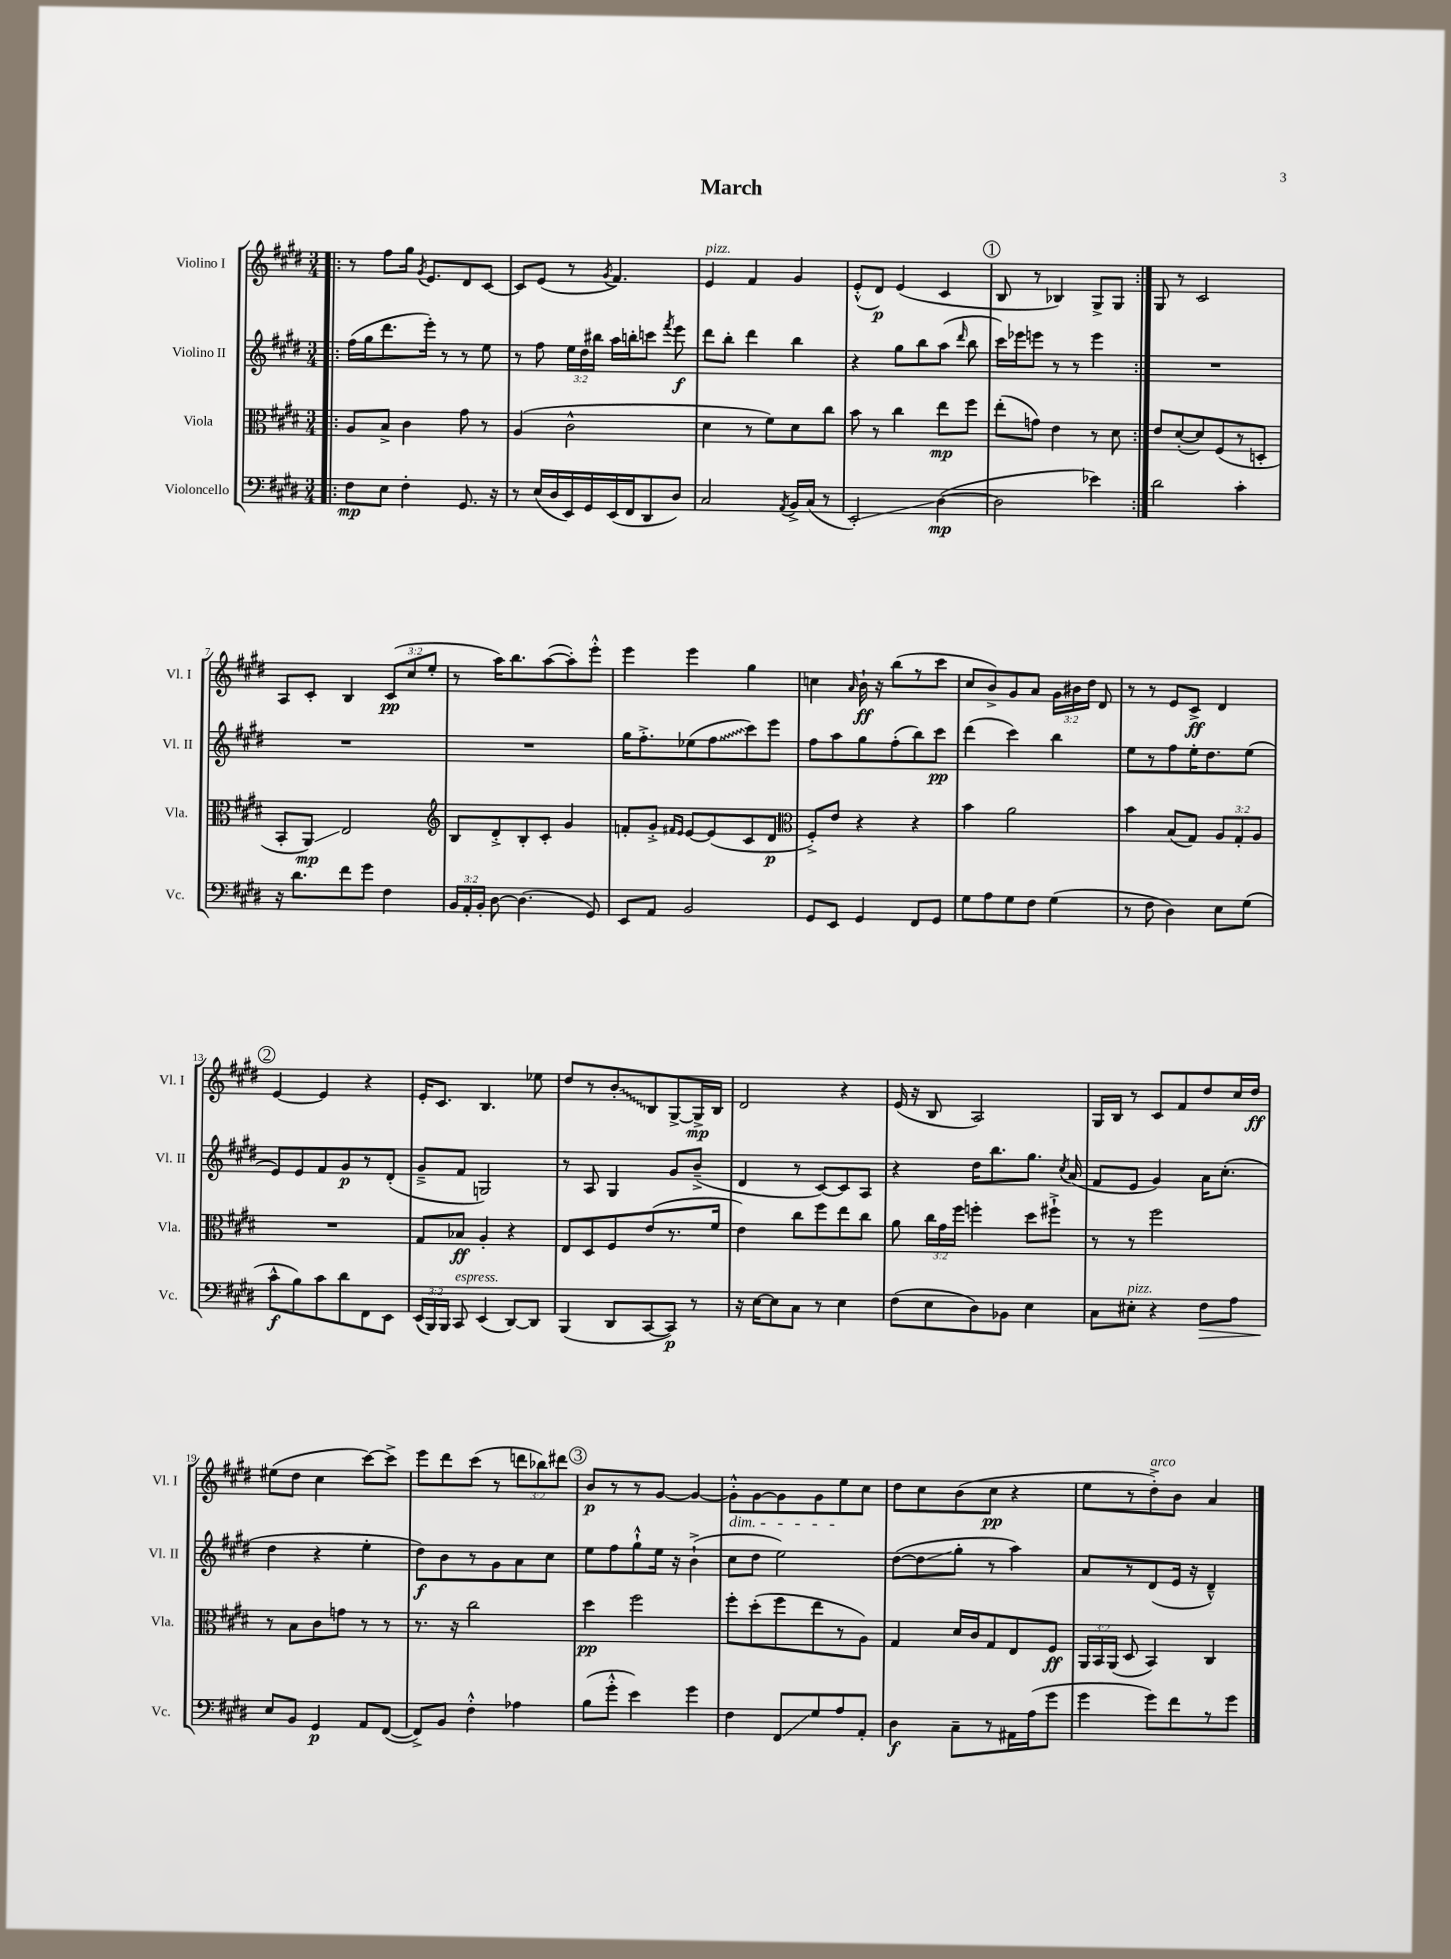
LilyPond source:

\header { title = "March" }
<<
\new StaffGroup <<
\new Staff = "s0" \with { instrumentName = "Violino I" shortInstrumentName = "Vl. I" } {
    \clef treble \key e \major \numericTimeSignature \time 3/4 \override Staff.TupletNumber.text = #tuplet-number::calc-fraction-text
    \autoBeamOff \repeat volta 2 { \bar ".|:" r8 fis''8[ gis''16] \acciaccatura { gis'8 } e'8.[ dis'8 cis'8]~ |
    cis'8[ e'8]( r8 \acciaccatura { gis'8 } fis'4.) |
    e'4^\markup { \italic "pizz." } fis'4 gis'4 |
    e'8[-.-^( dis'8]\p) e'4( cis'4 |
    \mark \markup { \circle "1" } b8 r8 bes4) gis8[-> gis8] | }
    gis8 r8 cis'2 |
    a8[ cis'8]-. b4 \tuplet 3/2 { cis'8[\pp( cis''8 e''8]-. } |
    r8 a''16[) b''8. a''8~( a''8-.) e'''8]-.-^ |
    e'''4 e'''4 gis''4 |
    c''4 \grace { a'16 } b'16-!\ff r16 b''8[( r8 cis'''8] |
    cis''8[ b'8->) gis'8 a'8] \tuplet 3/2 { gis'16[ bis'16 dis''16] } dis'8 |
    r8 r8 e'8[ cis'8]->\ff dis'4 |
    \mark \markup { \circle "2" } e'4~ e'4 r4 |
    e'16[-. cis'8.] b4. ees''8 |
    dis''8[ r8 \once \override Glissando.style = #'zigzag b'8-.\glissando b8 gis8~-> gis16->\mp b16] |
    dis'2 r4 |
    e'16( r16 b8 a2) |
    gis16[ b16] r8 cis'8[ fis'8 dis''8 cis''16 dis''16]\ff |
    eis''8[( dis''8] cis''4 cis'''8[~) cis'''8]-> |
    e'''8[ dis'''8 cis'''8]( r8 \tuplet 3/2 { d'''8[ bes''8) dis'''8] } |
    \mark \markup { \circle "3" } b'8[\p r8 r8 gis'8]~ gis'4~ |
    gis'8[-.-^\dim gis'8~ gis'8 gis'8 e''8\! cis''8] |
    dis''8[ cis''8 b'8( cis''8]\pp r4 |
    e''8[ r8 dis''8-.->^\markup { \italic "arco" }) b'8] a'4 \bar "|." |
}
\new Staff = "s1" \with { instrumentName = "Violino II" shortInstrumentName = "Vl. II" } {
    \clef treble \key e \major \numericTimeSignature \time 3/4 \override Staff.TupletNumber.text = #tuplet-number::calc-fraction-text
    \autoBeamOff \repeat volta 2 { \bar ".|:" fis''16[( gis''16 dis'''8. e'''16]-.) r8 r8 e''8 |
    r8 fis''8 \tuplet 3/2 { e''16[ dis''16 bis''16] } a''16[ b''16-. c'''8] \acciaccatura { fis'''8 } e'''8\f |
    dis'''8[ b''8]-. dis'''4 b''4 |
    r4 gis''8[ b''8 a''8]( \grace { dis'''16 } b''8 |
    \mark \markup { \circle "1" } cis'''16[) ees'''16 e'''8] r8 r8 e'''4 | }
    R2. |
    R2. |
    R2. |
    gis''16[ fis''8.-.-> ees''8( \once \override Glissando.style = #'zigzag fis''8\glissando cis'''8) e'''8] |
    fis''8[ a''8 gis''8 fis''8-.( b''8) cis'''8]\pp |
    dis'''4( cis'''4) b''4 |
    e''8[ r8 fis''8 e''16-. dis''8. e''8]( |
    \mark \markup { \circle "2" } e'8[) e'8 fis'8 gis'8\p r8 dis'8]-.( |
    gis'8[---> fis'8] g2) |
    r8 a8 gis4 gis'8[ b'8]--->( |
    dis'4 r8 cis'8[~) cis'8 a8] |
    r4 dis''16[ b''8. gis''8.] \acciaccatura { cis''8 } a'16( |
    fis'8[ e'8] gis'4) a'16[ cis''8.]-.( |
    dis''4 r4 e''4-. |
    dis''8[\f) b'8 r8 gis'8 a'8 cis''8] |
    \mark \markup { \circle "3" } e''8[ fis''8 gis''8-!-^ e''16] r16 b'4-!->( |
    cis''8[ dis''8] e''2) |
    dis''8[~( dis''8\glissando gis''8]-. r8 a''4) |
    a'8[ r8 dis'8( e'16] r16 dis'4---^) \bar "|." |
}
\new Staff = "s2" \with { instrumentName = "Viola" shortInstrumentName = "Vla." } {
    \clef alto \key e \major \numericTimeSignature \time 3/4 \override Staff.TupletNumber.text = #tuplet-number::calc-fraction-text
    \autoBeamOff \repeat volta 2 { \bar ".|:" a8[ b8]-> cis'4 gis'8 r8 |
    a4( cis'2-^ |
    dis'4 r8 fis'8[) dis'8 cis''8] |
    b'8 r8 cis''4 e''8[\mp fis''8] |
    \mark \markup { \circle "1" } e''8[-.( g'8]) e'4 r8 dis'8 | }
    e'8[ dis'8~-.( dis'8) fis8( r8 d8]-. |
    b,8[-. a,8]\glissando\mp) e2 |
    \clef treble b8[ dis'8-.-> b8-. cis'8]-. gis'4 |
    f'8[-. gis'8]-.-> \grace { fis'16[ e'16] } e'8[~ e'8( cis'8 dis'8]\p |
    \clef alto fis8[-.->) e'8] r4 r4 |
    b'4 a'2 |
    b'4 b8[( gis8]) \tuplet 3/2 { a8[ gis8-. a8] } |
    \mark \markup { \circle "2" } R2. |
    gis8[ bes8]\ff a4-. r4 |
    e8[ dis8 fis8 e'8( r8. fis'16] |
    e'4) cis''8[ fis''8 e''8 cis''8] |
    a'8 \tuplet 3/2 { cis''16[ gis'16 fis''16] } f''4-. dis''8[ fis''8]-!-> |
    r8 r8 fis''2 |
    r8 b8[ cis'8 g'8] r8 r8 |
    r8. r16 cis''2 |
    \mark \markup { \circle "3" } dis''4\pp fis''2 |
    fis''8[-. dis''8-.( fis''8 e''8 r8 a8]) |
    gis4 dis'16[ cis'16 gis8 e8 fis8]\ff |
    \tuplet 3/2 { a,16[ b,16 a,16]( } dis8 b,4) cis4 \bar "|." |
}
\new Staff = "s3" \with { instrumentName = "Violoncello" shortInstrumentName = "Vc." } {
    \clef bass \key e \major \numericTimeSignature \time 3/4 \override Staff.TupletNumber.text = #tuplet-number::calc-fraction-text
    \autoBeamOff \repeat volta 2 { \bar ".|:" fis8[\mp e8] fis4-. gis,8. r16 |
    r8 e16[( dis16 e,16) gis,16 e,16( fis,16 dis,8 dis8]) |
    cis2 \acciaccatura { a,8 } b,16[-> cis16]( r8 |
    e,2-.\glissando) dis4~\mp( |
    \mark \markup { \circle "1" } dis2 ees'4) | }
    dis'2 cis'4-. |
    r16 dis'8.[ fis'8 gis'8] fis4 |
    \tuplet 3/2 { b,16[ a,16-. b,16]-. } dis8~ dis4.( gis,8) |
    e,8[ a,8] b,2 |
    gis,8[ e,8] gis,4 fis,8[ gis,8] |
    gis8[ a8 gis8 fis8] gis4( |
    r8 fis8 dis4) e8[ gis8]( |
    \mark \markup { \circle "2" } cis'8[-^\f b8) cis'8 dis'8 fis,8 e,8] |
    \tuplet 3/2 { e,16[( b,,16) b,,16] } cis,8^\markup { \italic "espress." } e,4( dis,8[~) dis,8] |
    b,,4( dis,8[ cis,8~ cis,8]\p) r8 |
    r16 e16[~ e8 cis8] r8 e4 |
    fis8[( e8 dis8) bes,8] e4 |
    cis8[ eis8]-.^\markup { \italic "pizz." } r4 fis8[\> a8] |
    e8[\! b,8] gis,4\p a,8[ fis,8]~( |
    fis,8[->) b,8] fis4-.-^ aes4 |
    \mark \markup { \circle "3" } b8[( gis'8]-.-^ e'4) gis'4 |
    fis4 fis,8[\glissando gis8 a8 a,8]-. |
    dis4\f cis8[-- r8 ais,16 a16( gis'8] |
    gis'4 gis'8[) fis'8 r8 gis'8] \bar "|." |
}
>>
>>
